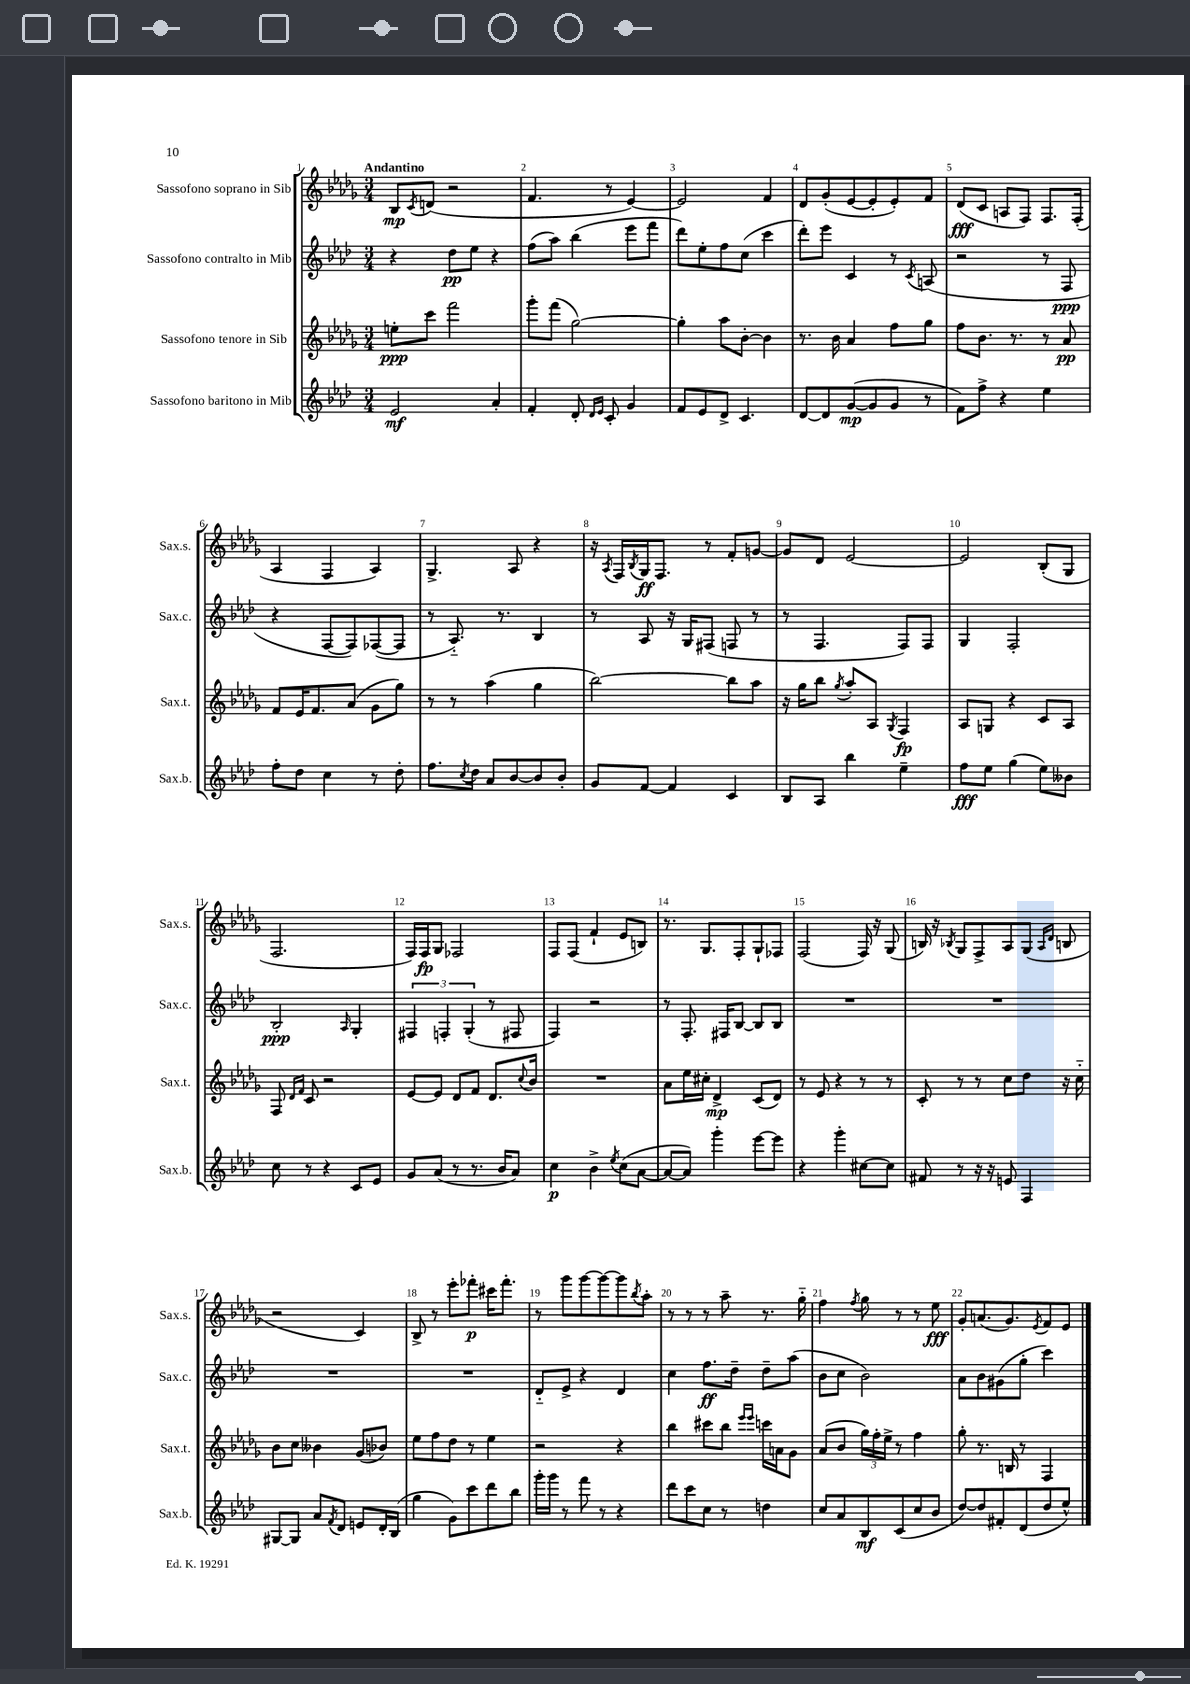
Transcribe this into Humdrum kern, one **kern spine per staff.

**kern	**kern	**kern	**kern
*staff4	*staff3	*staff2	*staff1
*clefG2	*clefG2	*clefG2	*clefG2
*k[b-e-a-d-]	*k[b-e-a-d-g-]	*k[b-e-a-d-]	*k[b-e-a-d-g-]
*M3/4	*M3/4	*M3/4	*M3/4
2e-	8ee'	4r	8B-
.	.	.	8qc
.	8ccc	.	(8d
.	2fff	8dd-	2r
.	.	8ee-	.
4a-'	.	4r	.
=	=	=	=
4f'	8ggg-'	(8ff	4.f
.	(8fff	8aa-)	.
8d-'	[2gg-)	(4bb-	.
16qqd-	.	.	.
16qqe-	.	.	.
8c'	.	.	8r
4g	.	8eee-	[4e-)
.	.	8fff	.
=	=	=	=
8f	4gg-']	8ddd-)	2e-]
8e-	.	8ee-'	.
8d-^	8aa-	8ff	.
4.c	[8b-'	(8cc	.
.	4b-]	4ccc	4f
=	=	=	=
[8d-	8.r	8ddd-')	8d-
8d-]	.	8eee-	(8g-'
.	16b-	.	.
([8g	4a-	4c	[8e-
8g]	.	.	8e-']
8g	8ff	8r	8e-')
.	.	8qc	.
8r	8gg-	(8A	8f
=	=	=	=
8f)	8ff	2r	(8d-
8ff^	8.b-	.	8c
4r	.	.	8A
.	8.r	.	.
.	.	.	8F)
4ee-	8r	8r	8.F
.	8a-	8F	.
.	.	.	(16F'
=	=	=	=
8ff'	8f	4r	4A-
8dd-	16e-	.	.
.	8.f	.	.
4cc	.	[8F	4F
.	(8a-	8F])	.
8r	8g-	([8F-	4A-)
8dd-'	8gg-)	8F-]	.
=	=	=	=
8.ff	8r	8r	4.G-^
.	8r	8.A-'~)	.
8qcc	.	.	.
16dd-	.	.	.
8a-	(4aa-	.	.
.	.	8.r	.
[8b-	.	.	8A-
8b-]	4gg-	4B-	4r
8b-'	.	.	.
=	=	=	=
8g	[2bb-)	8r	16r
.	.	.	8qA-
.	.	.	16F
.	.	.	8qB-
[8f	.	8A-	16G-
.	.	.	8.F
4f]	.	16r	.
.	.	16G	.
.	.	(8F#	8r
4c	8bb-]	8F	8f'
.	8aa-	8r	[8g
=	=	=	=
8B-	16r	8r	8g]
.	16gg-	.	.
8A-	8bb-	4.F	8d-
.	8qgg-	.	.
4bb-	8aa-'	.	[2e-
.	8A-	.	.
.	8qG-	.	.
4ee-~	4F	8F)	.
.	.	8F	.
=	=	=	=
8ff	8A-	4G	2e-]
8ee-	8G	.	.
(4gg	4r	2F'	.
8ee-)	8c	.	(8B-'
8b--	8A-	.	8G-
=	=	=	=
8cc	8F	2B-'	2.F
.	16qqd-	.	.
.	16qqf	.	.
8r	8c	.	.
4r	2r	.	.
.	.	16qqA-	.
8c	.	4G'	.
8e-	.	.	.
=	=	=	=
8g	[8e-	6F#	16F)
.	.	.	16F
(8a-	8e-]	.	8G-
.	.	6F'	.
8r	8d-	.	2F-
.	.	(6G'	.
8.r	8f	.	.
.	8.d-	8r	.
16b-	.	.	.
8a-)	.	8F#	.
.	8qqcc	.	.
.	16b-	.	.
=	=	=	=
4cc	2.r	4F)	8F
.	.	.	(8F
4b-^	.	2r	4f`
8qee-	.	.	.
(8cc	.	.	8e-
[8a-	.	.	8B)
=	=	=	=
8a-_	8a-	8r	8.r
8a-])	16ee-	8.F'	.
.	16cc#'	.	8.G-
4ggg'	4d-^	.	.
.	.	16F#	.
.	.	[8B-	8F'
[8eee-	(8c	8B-]	8G-`
8eee-]	8d-)	8B-	8F-
=	=	=	=
4r	8r	2.r	(2F
.	8e-	.	.
4ggg'	4r	.	.
[8cc#	8r	.	16F)
.	.	.	16r
8cc#]	8r	.	(8G-
=	=	=	=
8f#	8c'	2.r	16B)
.	.	.	16r
.	.	.	8qB-
8r	8r	.	8G-
16r	8r	.	8F^
16r	.	.	.
8e	8cc	.	8A-
4F	8dd-	.	(8G-
.	.	.	16qqA-
.	.	.	16qqd-
.	16r	.	8B
.	16cc'~	.	.
=	=	=	=
[8G#	8b-	2.r	2r
8G#]	8cc	.	.
8a-	4b--	.	.
8qf	.	.	.
8d-	.	.	.
8e	(8g-	.	4c)
16d-'	8b-)	.	.
(16B-	.	.	.
=	=	=	=
4gg	8ee-	2.r	8B-^
.	8ff	.	8r
8g)	8dd-	.	8eee-'
8ccc	8r	.	8fff-'
8ddd-	4ee-	.	16ccc#
.	.	.	8.fff-'
8bb-	.	.	.
=	=	=	=
16ggg'	2r	8d-'~	8r
16ggg	.	.	.
8r	.	8e-^	8ggg-
8fff	.	4r	[8ggg-
8r	.	.	8ggg-_
4r	4r	4d-	8ggg-]
.	.	.	8qbb-
.	.	.	8aa-'
=	=	=	=
8ddd-	4bb-	4cc	8r
8ccc	.	.	8r
8cc	8ccc#	8.ff	8r
8r	8bb-	.	8aa-~
.	.	16dd-~	.
.	16qqeee-	.	.
.	16qqeee-	.	.
4dd	16ccc	8dd-~	8.r
.	16a	.	.
.	8g-	(8aa-	.
.	.	.	16gg-'~
=	=	=	=
8cc	(8a-	8b-	4ff
8a-	8b-	8cc	.
.	.	.	8qff
8B-	24gg-)	2b-)	8gg-
.	24ff'	.	.
.	24ee-^	.	.
(8c	8r	.	8r
8cc	4ff	.	8r
8b-	.	.	8ee-
=	=	=	=
[8dd-)	8gg-'	8a-	8g-'
8dd-]	8.r	8b-	(8.a
8f#'	.	(8g#	.
.	16B	.	8.g-)
(8d-	8r	8gg'	.
.	.	.	8qe-
8dd-	4F	4ccc)	8f
8ee-^^)	.	.	8e-
==	==	==	==
*-	*-	*-	*-
